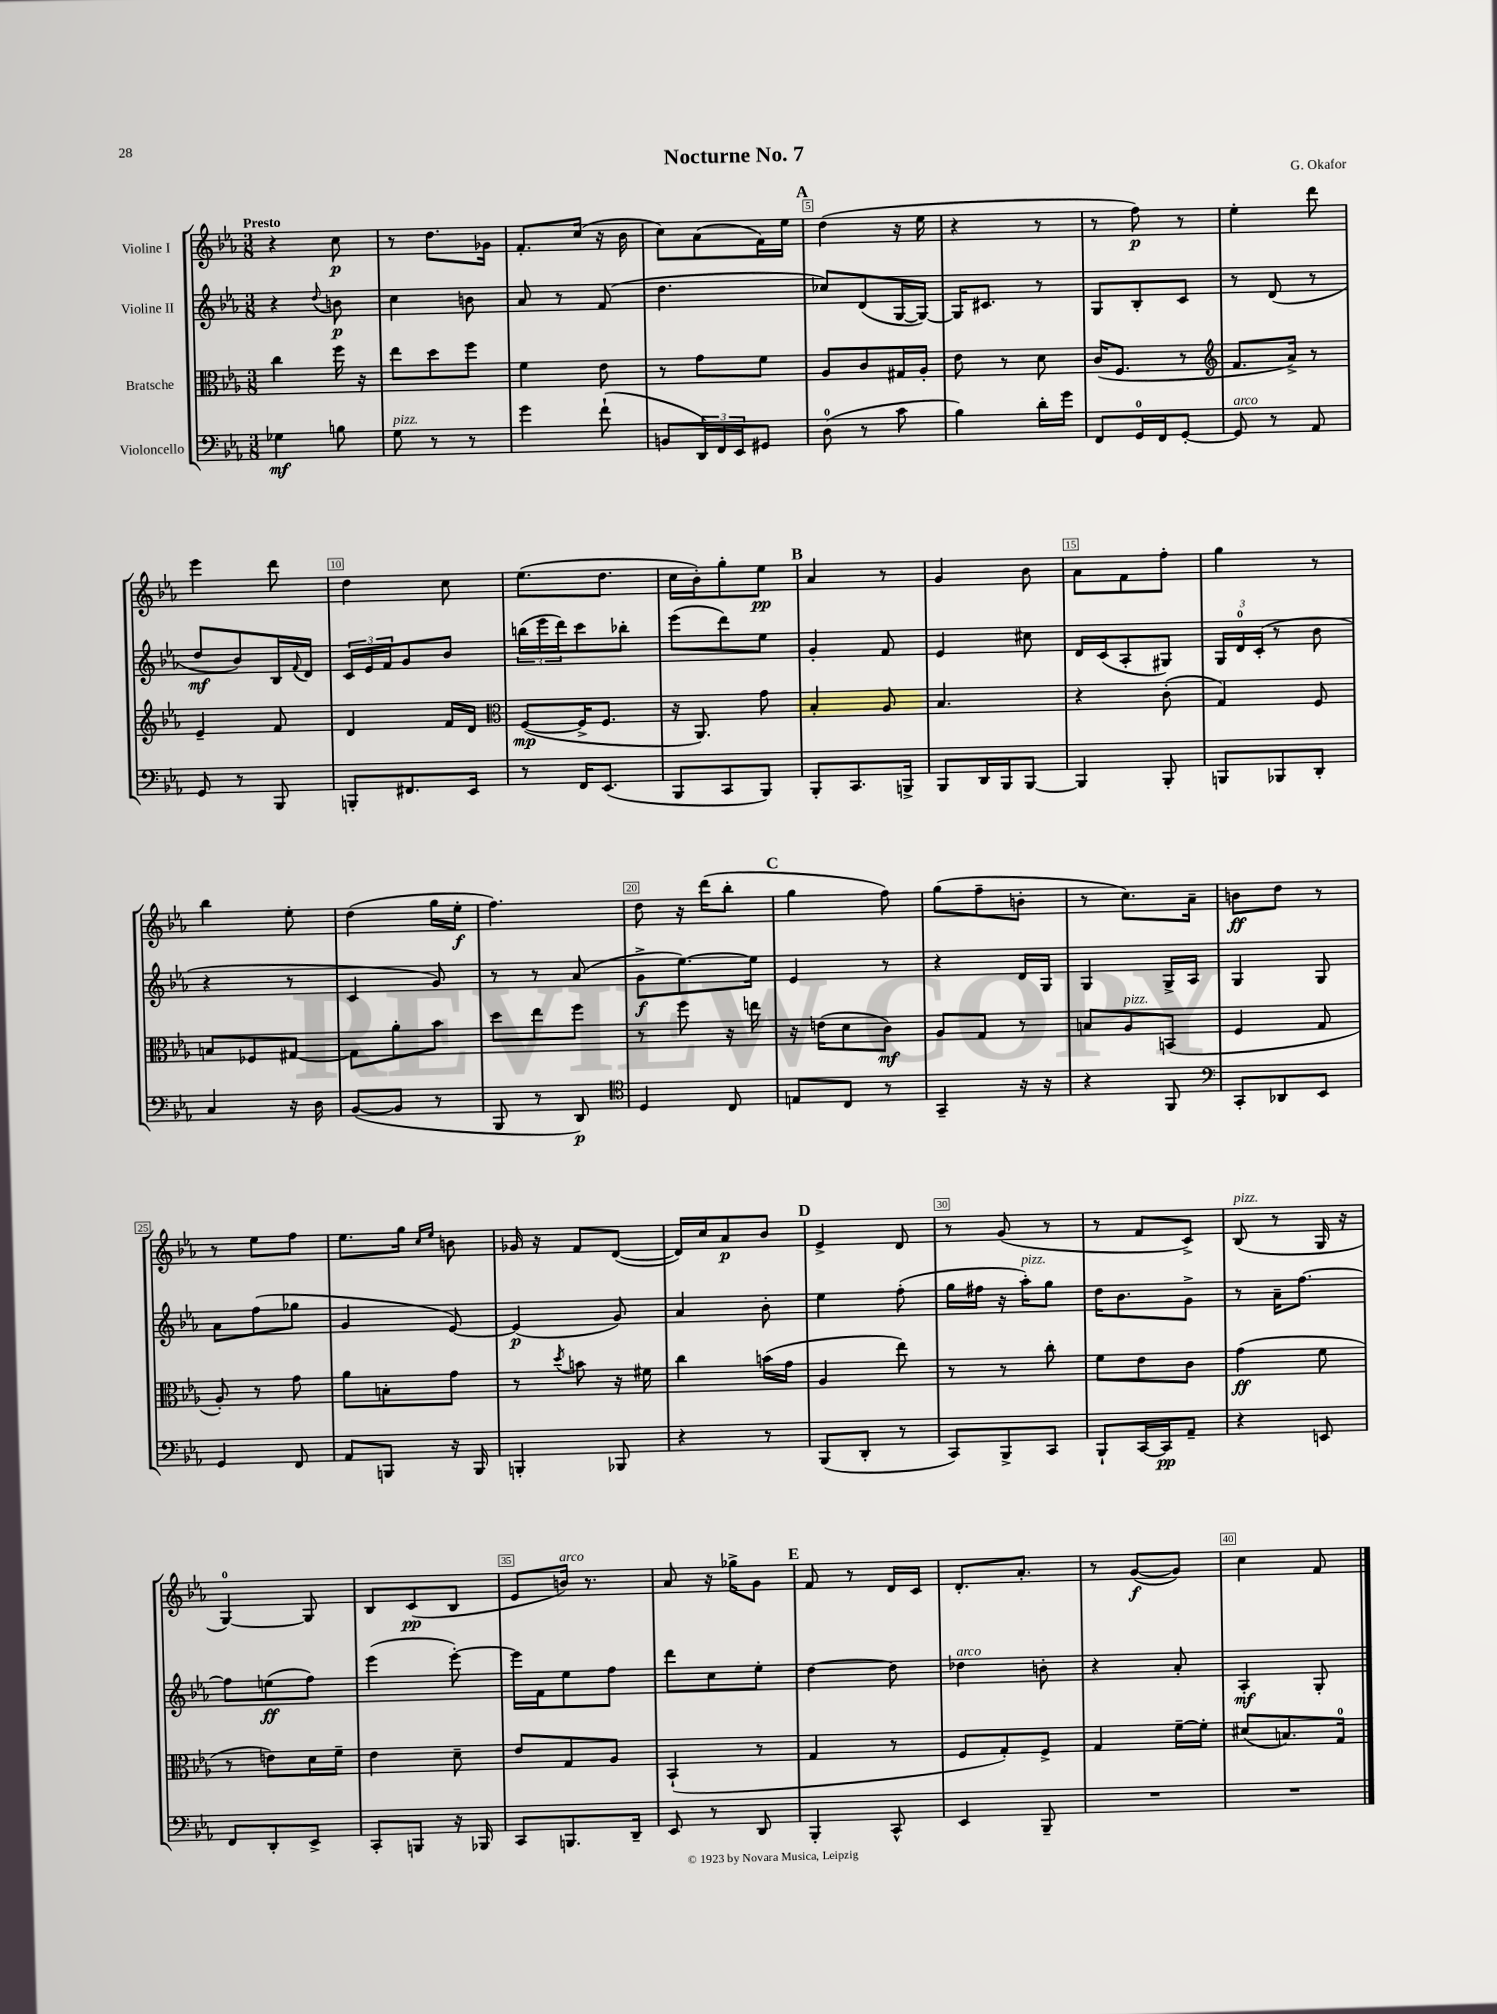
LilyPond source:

\header { title = "Nocturne No. 7" composer = "G. Okafor" }
<<
\new StaffGroup <<
\new Staff = "s0" \with { instrumentName = "Violine I" } {
    \clef treble \key ees \major \numericTimeSignature \time 3/8 \tempo "Presto"
    r4 c''8\p |
    r8 d''8. ges'16 |
    f'8.-. c''16( r16 bes'16 |
    c''8) aes'8( f'16) ees''16 |
    \mark \markup { \bold "A" } d''4( r16 ees''16 |
    r4 r8 |
    r8 f''8\p) r8 |
    ees''4-. d'''8 |
    ees'''4 d'''8 |
    d''4 c''8 |
    ees''8.( d''8. |
    c''16 bes'16-.) g''8-. ees''8\pp |
    \mark \markup { \bold "B" } aes'4 r8 |
    g'4 bes'8 |
    aes'8 f'8 f''8-. |
    g''4 r8 |
    bes''4 ees''8-. |
    d''4( g''16 ees''16-.\f |
    f''4.) |
    d''8 r16 d'''16( bes''8-. |
    \mark \markup { \bold "C" } g''4 f''8) |
    g''8( f''8-- b'8-. |
    r8 c''8.) aes'16-- |
    b'8\ff d''8 r8 |
    r8 ees''8 f''8 |
    ees''8. g''16 \grace { c''16 ees''16 } b'8 |
    ges'16 r16 f'8 d'8~( |
    d'16) c''16 aes'8\p bes'8 |
    \mark \markup { \bold "D" } ees'4-> d'8 |
    r8 g'8( r8 |
    r8 f'8 c'8->) |
    bes8^\markup { \italic "pizz." }( r8 g16 r16 |
    g4-0~) g8 |
    bes8 c'8\pp( bes8 |
    ees'8 b'16^\markup { \italic "arco" }) r8. |
    aes'8 r16 ges''16-> g'8 |
    \mark \markup { \bold "E" } f'8 r8 d'16 c'16 |
    d'8.-. aes'8.-. |
    r8 g'8~\f( g'8) |
    c''4 f'8 \bar "|." |
}
\new Staff = "s1" \with { instrumentName = "Violine II" } {
    \clef treble \key ees \major \numericTimeSignature \time 3/8
    r4 \appoggiatura { d''8 } b'8\p |
    c''4 b'8 |
    aes'8 r8 f'8( |
    d''4. |
    \mark \markup { \bold "A" } ces''8) d'8( g16~ g16~) |
    g16 cis'8. r8 |
    g8 bes8-. c'8 |
    r8 d'8( r8 |
    d''8\mf bes'8) bes16 \appoggiatura { f'8 } d'16 |
    \tuplet 3/2 { c'16 ees'16 f'16 } g'8 bes'8 |
    \tuplet 3/2 { b''16( ees'''16 d'''16) } c'''8 bes''8-. |
    ees'''8( d'''8) ees''8 |
    \mark \markup { \bold "B" } g'4-. f'8 |
    ees'4 cis''8 |
    d'16 c'16( aes8-. gis8) |
    \tuplet 3/2 { g16 d'16-0 c'16-.( } r8 bes'8 |
    r4 r8 |
    c'4 g'8) |
    r8 r8 aes'8( |
    g'8->\f ees''8.~) ees''16 |
    \mark \markup { \bold "C" } ees'4 r8 |
    r4 d'16 g16 |
    g4 g16-> aes16 |
    g4 g8 |
    aes'8 f''8( ges''8 |
    g'4 ees'8~) |
    ees'4\p( g'8) |
    aes'4 bes'8-. |
    \mark \markup { \bold "D" } ees''4 f''8-.( |
    g''16 fis''16 r16 aes''16-.^\markup { \italic "pizz." }) g''8 |
    d''16 bes'8. g'8-> |
    r8 aes'16-- f''8.~ |
    f''8 e''8\ff( f''8) |
    ees'''4( ees'''8~-.) |
    ees'''16 f'16 ees''8 f''8 |
    d'''8 c''8 ees''8-. |
    \mark \markup { \bold "E" } d''4~ d''8 |
    des''4^\markup { \italic "arco" } b'8-. |
    r4 aes'8-. |
    aes4-.\mf g8-. \bar "|." |
}
\new Staff = "s2" \with { instrumentName = "Bratsche" } {
    \clef alto \key ees \major \numericTimeSignature \time 3/8
    c''4 f''16 r16 |
    ees''8 d''8 f''8 |
    f'4 ees'8 |
    r8 g'8 f'8 |
    \mark \markup { \bold "A" } aes8 c'8 gis16 aes16-. |
    ees'8 r8 d'8 |
    c'16( f8. r8 |
    \clef treble f'8. aes'16->) r8 |
    ees'4-- f'8 |
    d'4 f'16 d'16 |
    \clef alto f8~\mp( f16-> f8. |
    r16 aes,8.) g'8 |
    \mark \markup { \bold "B" } bes4-. aes8 |
    bes4. |
    r4 c'8-.( |
    g4) f8 |
    b8 fes8 gis8~ |
    gis8 aes'8-. bes'8 |
    d''8 ees''8 f''8 |
    r8 f''8 r16 e''16 |
    \mark \markup { \bold "C" } r16 e'16( d'8 c'8\mf) |
    aes8 g8 r8 |
    b8 aes8^\markup { \italic "pizz." } b,8( |
    f4 g8 |
    aes8-.) r8 g'8 |
    aes'8 b8-. g'8 |
    r8 \acciaccatura { d''8 } b'8 r16 fis'16 |
    c''4 b'16( g'16 |
    \mark \markup { \bold "D" } aes4 ees''8) |
    r8 r8 c''8-. |
    f'8 ees'8 c'8 |
    g'4\ff( f'8 |
    r8 e'8) d'16 f'16-- |
    ees'4 d'8-- |
    ees'8 g8 aes8 |
    bes,4-!( r8 |
    \mark \markup { \bold "E" } g4 r8 |
    f8 g8-.) f8-> |
    g4 f'16~-- f'16-. |
    dis'8( b8.) g16-0 \bar "|." |
}
\new Staff = "s3" \with { instrumentName = "Violoncello" } {
    \clef bass \key ees \major \numericTimeSignature \time 3/8
    ges4\mf b8 |
    g8^\markup { \italic "pizz." } r8 r8 |
    g'4 f'8-!( |
    b,8 \tuplet 3/2 { d,16) f,16 ees,16 } gis,8 |
    \mark \markup { \bold "A" } d8-0( r8 c'8 |
    bes4) d'16-. g'16 |
    f,8 g,16-0 f,16 g,8~-. |
    g,8^\markup { \italic "arco" } r8 aes,8 |
    g,8 r8 bes,,8 |
    b,,8-. fis,8. ees,16 |
    r8 f,16 ees,8.( |
    bes,,8 c,8 bes,,8) |
    \mark \markup { \bold "B" } bes,,8-. c,8. b,,16-> |
    bes,,8 d,16 bes,,16 bes,,8~ |
    bes,,4 bes,,8-. |
    b,,8 bes,,8 d,8-. |
    c4 r16 d16 |
    bes,8~( bes,8 r8 |
    bes,,8 r8 d,8\p) |
    \clef tenor d4 c8 |
    \mark \markup { \bold "C" } e8 c8 r8 |
    g,4-- r16 r16 |
    r4 f,8 |
    \clef bass c,8-. des,8 ees,8 |
    g,4 f,8 |
    aes,8 b,,8 r16 b,,16 |
    b,,4-. bes,,8 |
    r4 r8 |
    \mark \markup { \bold "D" } bes,,8( d,8-. r8 |
    c,8) bes,,8-> c,8 |
    bes,,8-! c,16~ c,16\pp aes,8-- |
    r4 e,8 |
    f,8 d,8-. ees,8-> |
    c,8-. b,,8 r16 bes,,16 |
    c,8 b,,8. d,16-- |
    ees,8 r8 d,8 |
    \mark \markup { \bold "E" } bes,,4-. c,8-^ |
    ees,4 bes,,8-- |
    R4. |
    R4. \bar "|." |
}
>>
>>
\layout { \context { \Score \override BarNumber.break-visibility = ##(#f #t #t) barNumberVisibility = #(every-nth-bar-number-visible 5) \override BarNumber.stencil = #(make-stencil-boxer 0.1 0.3 ly:text-interface::print) } }
